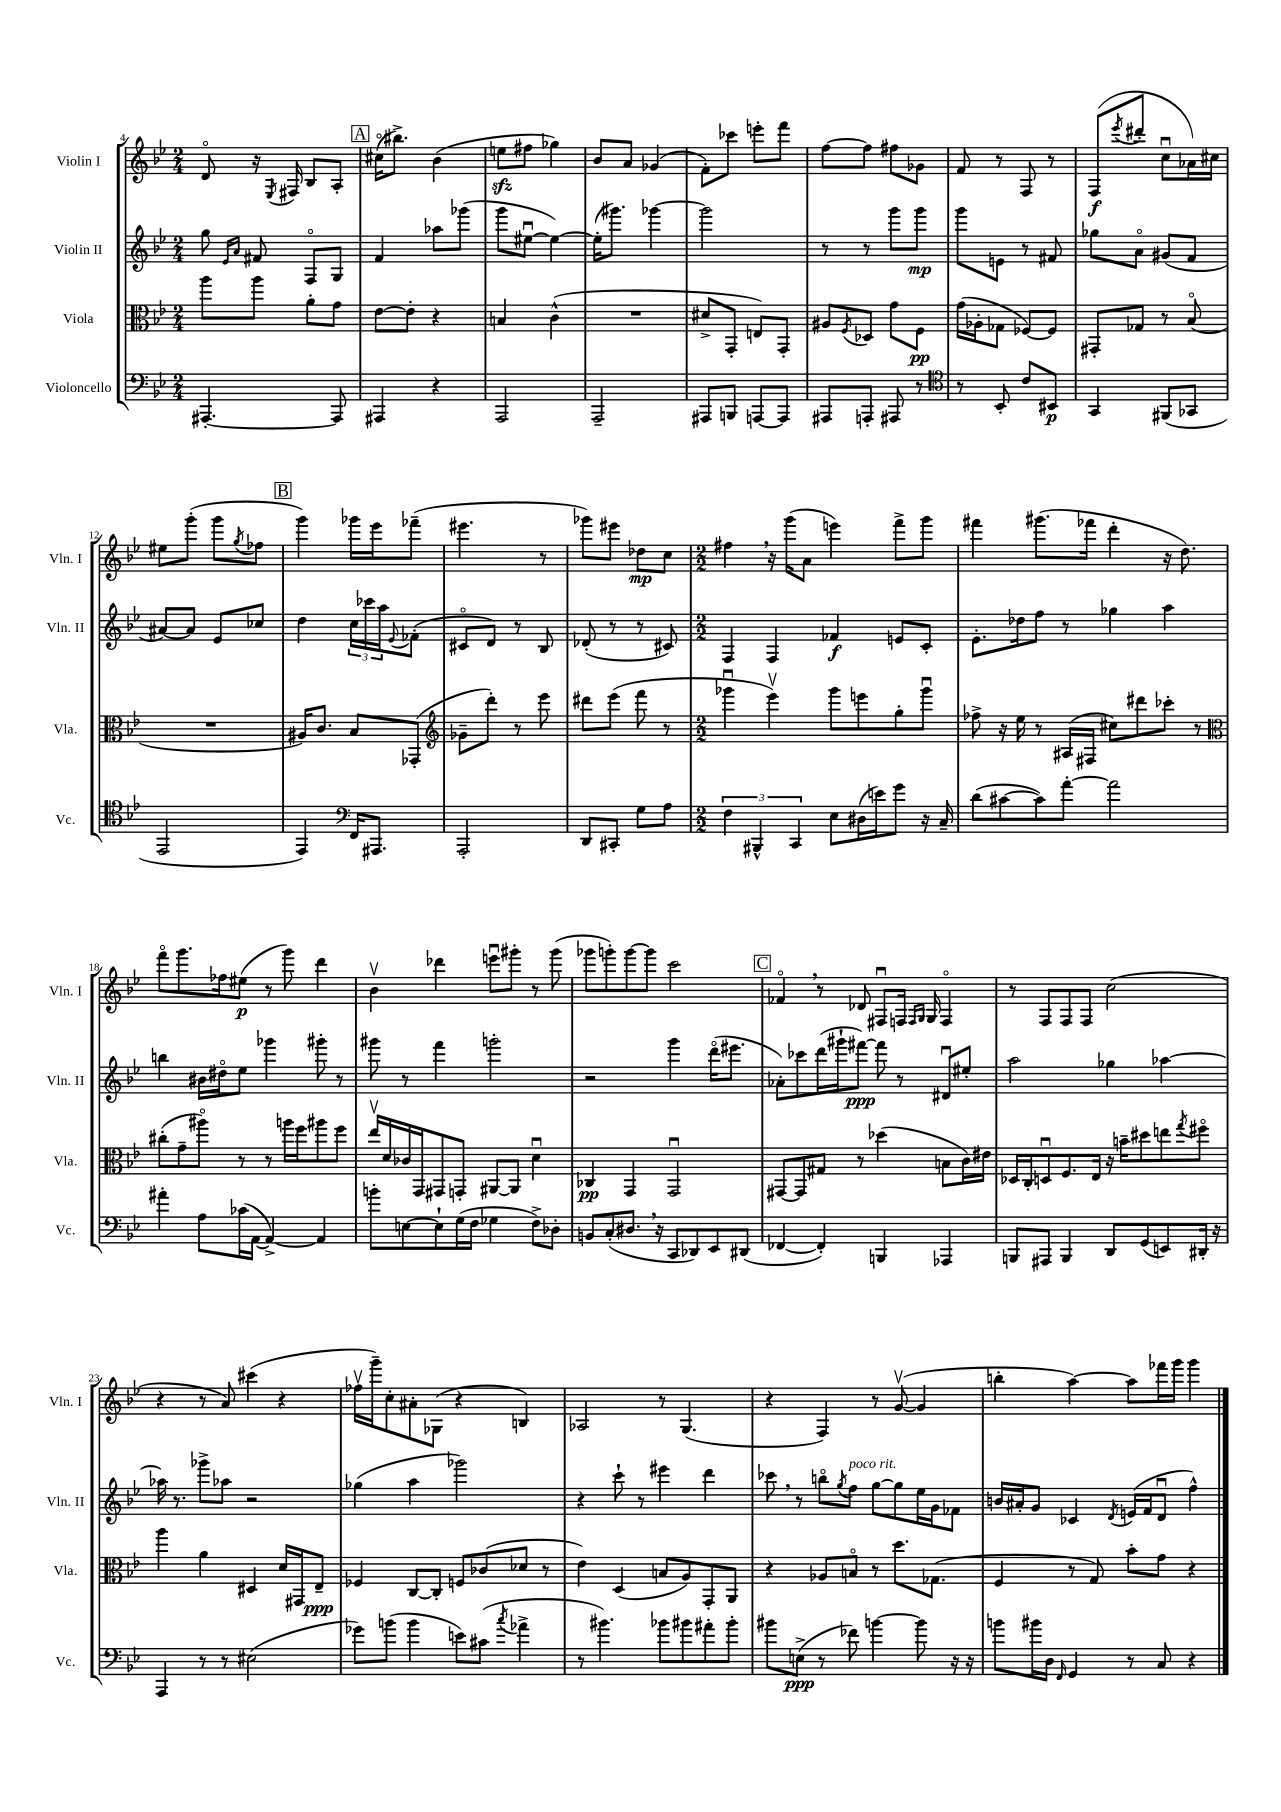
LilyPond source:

<<
\new StaffGroup <<
\new Staff = "s0" \with { instrumentName = "Violin I" shortInstrumentName = "Vln. I" } {
    \clef treble \key bes \major \numericTimeSignature \time 2/4
    d'8\flageolet r16 \acciaccatura { ees8 } fis16 bes8 a8-. |
    \mark \markup { \box "A" } cis''16\flageolet( bis''8.->) bes'4( |
    e''8\sfz fis''8 ges''4) |
    bes'8 a'8 ges'4( |
    f'8-.) ces'''8 e'''8-. f'''8 |
    f''8~ f''8 fis''8 ges'8 |
    f'8 r8 f8 r8 |
    f8\f( \acciaccatura { ees'''8 } dis'''8-. c''8\downbow aes'16) cis''16 |
    eis''8 g'''8-.( g'''8 \acciaccatura { g''8 } fes''8 |
    \mark \markup { \box "B" } g'''4) ges'''16 ees'''16 fes'''8--( |
    eis'''4. r8 |
    ges'''8) eis'''8 des''8\mp c''8 |
    \numericTimeSignature \time 2/2 fis''4 \breathe r16 g'''16( a'8 e'''4) f'''8-> g'''8 |
    fis'''4 gis'''8.( fes'''16 d'''4-. r16 d''8.) |
    f'''8\flageolet g'''8. fes''16 eis''8\p( r8 g'''8) d'''4 |
    bes'4\upbow des'''4 e'''8\downbow gis'''8-. r8 gis'''8( |
    ges'''8 g'''8-.) g'''8~ g'''8 c'''2 |
    \mark \markup { \box "C" } fes'4\flageolet \breathe r8 des'8 fis8\downbow f16 \grace { f16 g16 } g16 f4\flageolet |
    r8 f8 f8 f8 c''2( |
    r4 r8 a'8) cis'''4( r4 |
    fes''16\upbow g'''16--) c''8-. ais'8-. ges8( r4 b4) |
    aes2 r8 g4.( |
    r4 f4) r8 g'8~\upbow( g'4 |
    b''4-. a''4~) a''8 fes'''16 g'''16 g'''4 \bar "|." |
}
\new Staff = "s1" \with { instrumentName = "Violin II" shortInstrumentName = "Vln. II" } {
    \clef treble \key bes \major \numericTimeSignature \time 2/4
    g''8 \grace { ees'16 a'16 } fis'8 f8\flageolet g8 |
    \mark \markup { \box "A" } f'4 aes''8 ges'''8( |
    g'''8 eis''8~\downbow eis''4~) |
    eis''16-.( gis'''8.) ges'''4~ |
    ges'''2 |
    r8 r8 g'''8 g'''8\mp |
    g'''8 e'8 r8 fis'8 |
    ges''8 a'8\flageolet gis'8( f'8 |
    ais'8~) ais'8 ees'8 ces''8 |
    \mark \markup { \box "B" } d''4 \tuplet 3/2 { c''16 ces'''16 a''16 } \appoggiatura { ees'8 } fes'8-.( |
    cis'8\flageolet d'8) r8 bes8 |
    des'8-.( r8 r8 cis'8) |
    \numericTimeSignature \time 2/2 f4 f4 fes'4\f e'8 c'8-. |
    ees'8.-. des''16 f''8 r8 ges''4 a''4 |
    b''4 bis'16 dis''16\flageolet ees''8 ges'''4 gis'''8-. r8 |
    gis'''8 r8 f'''4 g'''2-. |
    r2 g'''4 d'''16\flageolet( eis'''8. |
    \mark \markup { \box "C" } aes'8-.) ces'''8 d'''16( gis'''16-! fis'''8~\ppp) fis'''8 r8 dis'8\downbow eis''8-. |
    a''2 ges''4 aes''4~ |
    aes''16 r8. ges'''8-> aes''8 r2 |
    ges''4( a''4 ges'''2) |
    r4 c'''8-! r8 eis'''4 d'''4 |
    ces'''8 \breathe r8 b''8\flageolet \acciaccatura { g''8 } f''8^\markup { \italic "poco rit." } g''8~ g''8 ees''16 g'16 fes'8 |
    b'16 ais'16-. g'8 ces'4 \acciaccatura { d'8 } e'16( f'16 d'8\downbow f''4-^) \bar "|." |
}
\new Staff = "s2" \with { instrumentName = "Viola" shortInstrumentName = "Vla." } {
    \clef alto \key bes \major \numericTimeSignature \time 2/4
    a''8 a''8 a'8-. g'8 |
    \mark \markup { \box "A" } ees'8~ ees'8-. r4 |
    b4 c'4-^( |
    R2 |
    dis'8-> g,8-. e8) g,8-. |
    ais8 \acciaccatura { f8 } des8 g'8 f8\pp |
    g'16( aes16-. ges8 fes8~) fes8 |
    gis,8-. ges8 r8 bes8\flageolet( |
    R2 |
    \mark \markup { \box "B" } ais16) c'8. bes8 ges,8-.( |
    \clef treble ges'8-- d'''8-.) r8 ees'''8 |
    dis'''8 ees'''8( f'''8 r8 |
    \numericTimeSignature \time 2/2 ges'''4\downbow ees'''4\upbow) ges'''8 e'''8 g''8-. ges'''8\downbow |
    fes''8-> r16 ees''16 r8 ais16( fis16 cis''8) dis'''8 ces'''8-. r8 |
    \clef alto cis''8-.( g'8-- ais''8\flageolet) r8 r8 a''16 f''16 ais''8 f''8 |
    ees''16\upbow d'16 ces'16 g,16 gis,8 g,8-. ais,8~ ais,8 d'4\downbow |
    ces4\pp g,4 g,2\downbow |
    \mark \markup { \box "C" } gis,8~ gis,8 gis8 r8 des''4( b8 c'16) eis'16 |
    des16 c16-. d8\downbow f8. ees16 r16 b'16-- dis''8 e''8 \acciaccatura { g''8 } fis''8\flageolet |
    a''4 a'4 dis4 d'16 gis,16 ees8--\ppp |
    fes4 c8~ c8-. f8 ces'8( des'8 r8 |
    ees'4) d4( b8 a8) g,8-. a,8 |
    r4 aes8 b8\flageolet r8 d''8. ges8.( |
    f4 r8 g8) bes'8-. g'8 r4 \bar "|." |
}
\new Staff = "s3" \with { instrumentName = "Violoncello" shortInstrumentName = "Vc." } {
    \clef bass \key bes \major \numericTimeSignature \time 2/4
    ais,,4.~-. ais,,8 |
    \mark \markup { \box "A" } ais,,4 r4 |
    a,,2 |
    a,,2-- |
    ais,,8 b,,8 a,,8~ a,,8 |
    ais,,8 a,,8-. ais,,8 r8 |
    \clef tenor r8 bes,8-. c'8 bis,8\p |
    g,4 fis,8( ges,8 |
    ees,2 |
    \mark \markup { \box "B" } ees,4) \clef bass f,16 ais,,8. |
    a,,2-. |
    d,8 cis,8-. g8 a8 |
    \numericTimeSignature \time 2/2 \tuplet 3/2 { f4 bis,,4-^ c,4 } ees8 dis16( e'16) g'8 r16 c16-- |
    d'8( cis'8~ cis'8) a'8~-. a'2 |
    ais'4-. a8 ces'16( a,16~ a,4~->) a,4 |
    b'8-. e8~ e8-! g16( f16 ges4 f8->) des8-. |
    b,8 c8-.( dis8. \breathe r16 c,8 des,8) ees,8 dis,8( |
    \mark \markup { \box "C" } fes,4~ fes,4-.) b,,4 aes,,4 |
    b,,8 ais,,8 b,,4 d,8 g,8( e,8) dis,16-. r16 |
    a,,4 r8 r8 eis2( |
    ges'8) b'8( b'4 e'8) cis'8( \acciaccatura { c''8 } aes'4-> |
    r8 bis'4.) bes'8 bis'8 ais'8-. bis'8-. |
    bis'8 e8->\ppp( r8 fes'8) b'4~ b'8 r16 r16 |
    b'8 bis'16 d16 \grace { f,16 } g,4 r8 c8 r4 \bar "|." |
}
>>
>>
\layout { \context { \Score currentBarNumber = #4 } }
